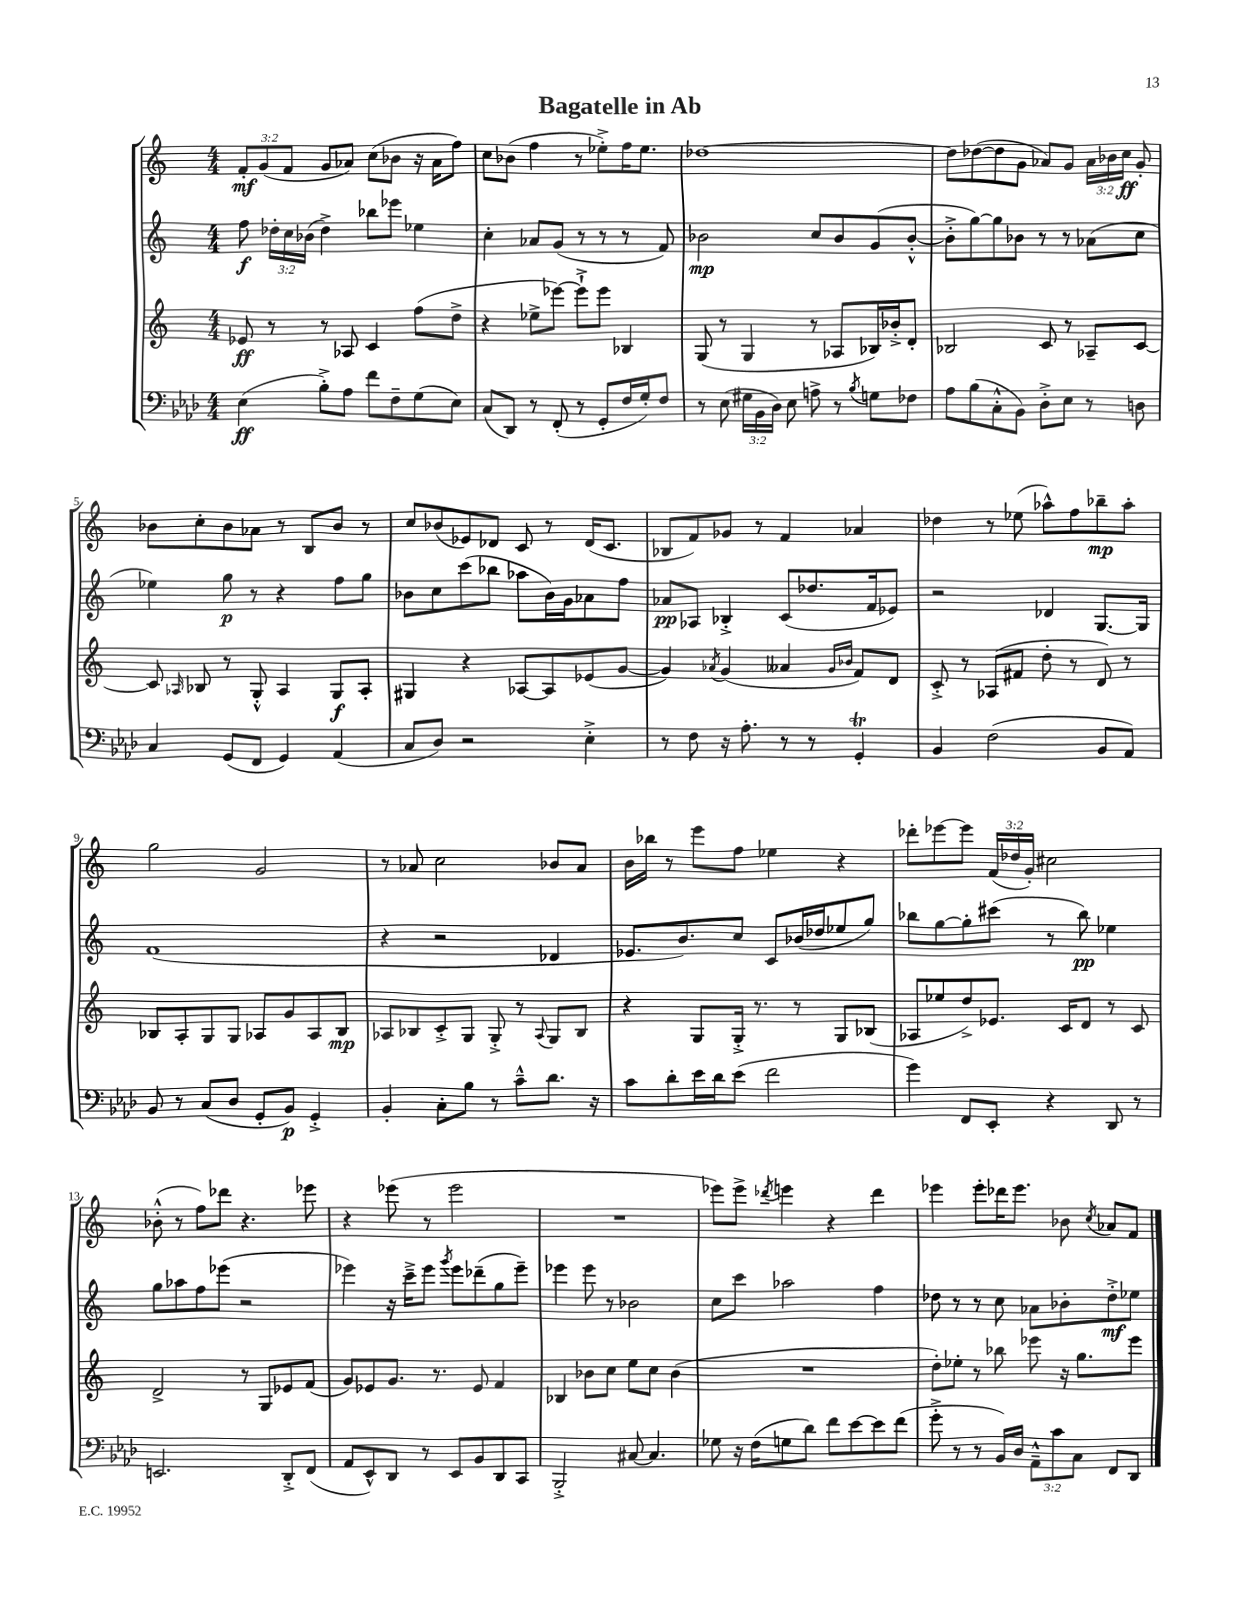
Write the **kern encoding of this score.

**kern	**kern	**kern	**kern
*staff4	*staff3	*staff2	*staff1
*clefF4	*clefG2	*clefG2	*clefG2
*k[b-e-a-d-]	*k[]	*k[]	*k[]
*M4/4	*M4/4	*M4/4	*M4/4
(4E-	8e-	8ff	12f'
.	.	.	(12g
.	8r	24dd-'	.
.	.	24cc	12f
.	.	(24b-	.
8B-'^)	8r	4dd-^)	8g
8A-	8A-	.	8a-)
8f	4c	8bb-	(8cc
8F~	.	8eee-	8b-
(8G	(8ff	4ee-	16r
.	.	.	16a-
8E-)	8dd^	.	8ff)
=	=	=	=
(8C	4r	4cc'	8cc
8DD-)	.	.	(8b-
8r	8ee-^	8a-	4ff
(8FF'	[8eee-)	(8g	.
8r	8eee-`^]	8r	8r
8GG'	8eee-	8r	8ee-'^)
16F	4B-	8r	16ff
16G')	.	.	8.ee-
8F	.	8f)	.
=	=	=	=
8r	(8G	2b-	[1dd-
(8E-	8r	.	.
24G#	4G	.	.
24BB-	.	.	.
24D-)	.	.	.
8E-	.	.	.
8A^	8r	8cc	.
8r	8A-	8b-	.
8qB-	.	.	.
8G	16B-)	(8g	.
.	16b-'^	.	.
8F-	8d'	[8b-'^^	.
=	=	=	=
8A-	2B-	8b-'^]	8dd-]
(8B-	.	[8gg)	([8dd-
8C'^^	.	8gg]	8dd-]
8BB-)	.	8b-	8g
8D-'^	8c	8r	8a-)
8E-	8r	8r	8g
8r	8A-~	(8a-	24a-
.	.	.	24b-
.	.	.	24cc
8D	[8c	8cc	8g'
=	=	=	=
4C	8c]	4ee-)	8b-
.	16qqA-	.	.
.	8B-	.	8cc'
(8GG	8r	8gg	8b-
8FF	8G'^^	8r	8a-
4GG)	4A-	4r	8r
.	.	.	8B
(4AA-	8G	8ff	8b-
.	8A-'	8gg	8r
=	=	=	=
8C	4G#	8b-	8cc
8D-)	.	8cc	(8b-
2r	4r	(8ccc	8e-)
.	.	8bb-	8d-
.	[8A-	8aa-	8c
.	8A-]	16b-)	8r
.	.	16g	.
4E-'^	(8e-	8a-	(16d-
.	.	.	8.c
.	[8g	8ff	.
=	=	=	=
8r	4g])	8a-	8B-
8F	.	8A-	8f)
.	8qa-	.	.
16r	(4g	4B-'^	8g-
8.A-'	.	.	.
.	.	.	8r
8r	4a--	(8c	4f
8r	.	8.dd-	.
.	16qqg	.	.
.	16qqb-	.	.
4GG'	8f)	.	4a-
.	.	16f	.
.	8d	8e-)	.
=	=	=	=
4BB-	8c'^	2r	4dd-
.	8r	.	.
(2F	(8A-	.	8r
.	8f#	.	(8ee-
.	8dd'	4d-	8aa-^^)
.	8r	.	8ff
8BB-	8d)	[8.G	8bb-~
8AA-)	8r	.	8aa-'
.	.	16G]	.
=	=	=	=
8BB-	8B-	(1f	2gg
8r	8A'	.	.
(8C	8G	.	.
8D-	8G	.	.
8GG'	8A-	.	2g
8BB-)	8g	.	.
4GG'^	8A-	.	.
.	8B-	.	.
=	=	=	=
4BB-'	8A-	4r	8r
.	8B-	.	8a-
8C'	8c'^	2r	2cc
8B-	8G	.	.
8r	8G'^	.	.
8c~^^	8r	.	.
.	8qqA-	.	.
8.d-	8G	4d-	8b-
.	8B-	.	8a-
16r	.	.	.
=	=	=	=
8c	4r	8.e-	16b
.	.	.	16bb-
8d-'	.	.	8r
.	.	8.b)	.
16e-	8G	.	8eee
16d-	.	.	.
(8e-	16G'^	8cc	8ff
.	8.r	.	.
2f	.	8c	4ee-
.	8r	(16b-	.
.	.	16dd-	.
.	8G	8ee-	4r
.	(8B-	8gg)	.
=	=	=	=
4g)	8A-	8bb-	8ddd-'
.	8ee-	[8gg	[8eee-
8FF	8dd^)	8gg']	8eee-]
8EE-'	8.e-	(8ccc#	(24f
.	.	.	24dd-
.	.	.	24g')
4r	.	8r	2cc#
.	16c	.	.
.	8d	8bb-)	.
8DD-	8r	4ee-	.
8r	8c	.	.
=	=	=	=
2.EE	2d^	8gg	(8b-'^^
.	.	8aa-	8r
.	.	8ff	8ff)
.	.	(8eee-	8ddd-
.	8r	2r	4.r
.	8G	.	.
8DD-'^	8e-	.	.
(8FF	(8f	.	8eee-
=	=	=	=
8AA-	8g)	4eee-)	4r
8EE-^^)	8e-	.	.
8DD-	8.g	16r	(8eee-
.	.	16ccc~^	.
8r	.	8eee-	8r
.	8.r	.	.
.	.	8qggg	.
8EE-	.	8eee-	2eee-
8BB-	8e-	(8ddd-~	.
8DD-	4f	8gg	.
8CC	.	8eee-~)	.
=	=	=	=
2BBB-'^	4B-	4eee-	1r
.	8b-	8eee-	.
.	8cc	8r	.
[8C#	8ee	2b-	.
4.C#]	8cc	.	.
.	(4b-	.	.
=	=	=	=
8G-	1r	8cc	8eee-)
16r	.	8ccc	8eee-^
(16F	.	.	.
.	.	.	8qddd-
8G	.	2aa-	4eee
8d-)	.	.	.
8f	.	.	4r
[8e-	.	.	.
8e-]	.	4ff	4ddd-
(8f	.	.	.
=	=	=	=
8g'^	8dd')	8dd-	4eee-
8r	8ee-'	8r	.
8r	8r	8r	8eee-'
16BB-)	8bb-	8cc	16ddd-
16D-	.	.	8.eee-
12AA-~^^	8eee-	8a-	.
12c	.	.	.
.	16r	8b-'	8b-
12C	.	.	.
.	8.gg	.	.
.	.	.	8qcc
8FF	.	8dd-'^	8a-
8DD-	8eee-	8ee-	8f
==	==	==	==
*-	*-	*-	*-
